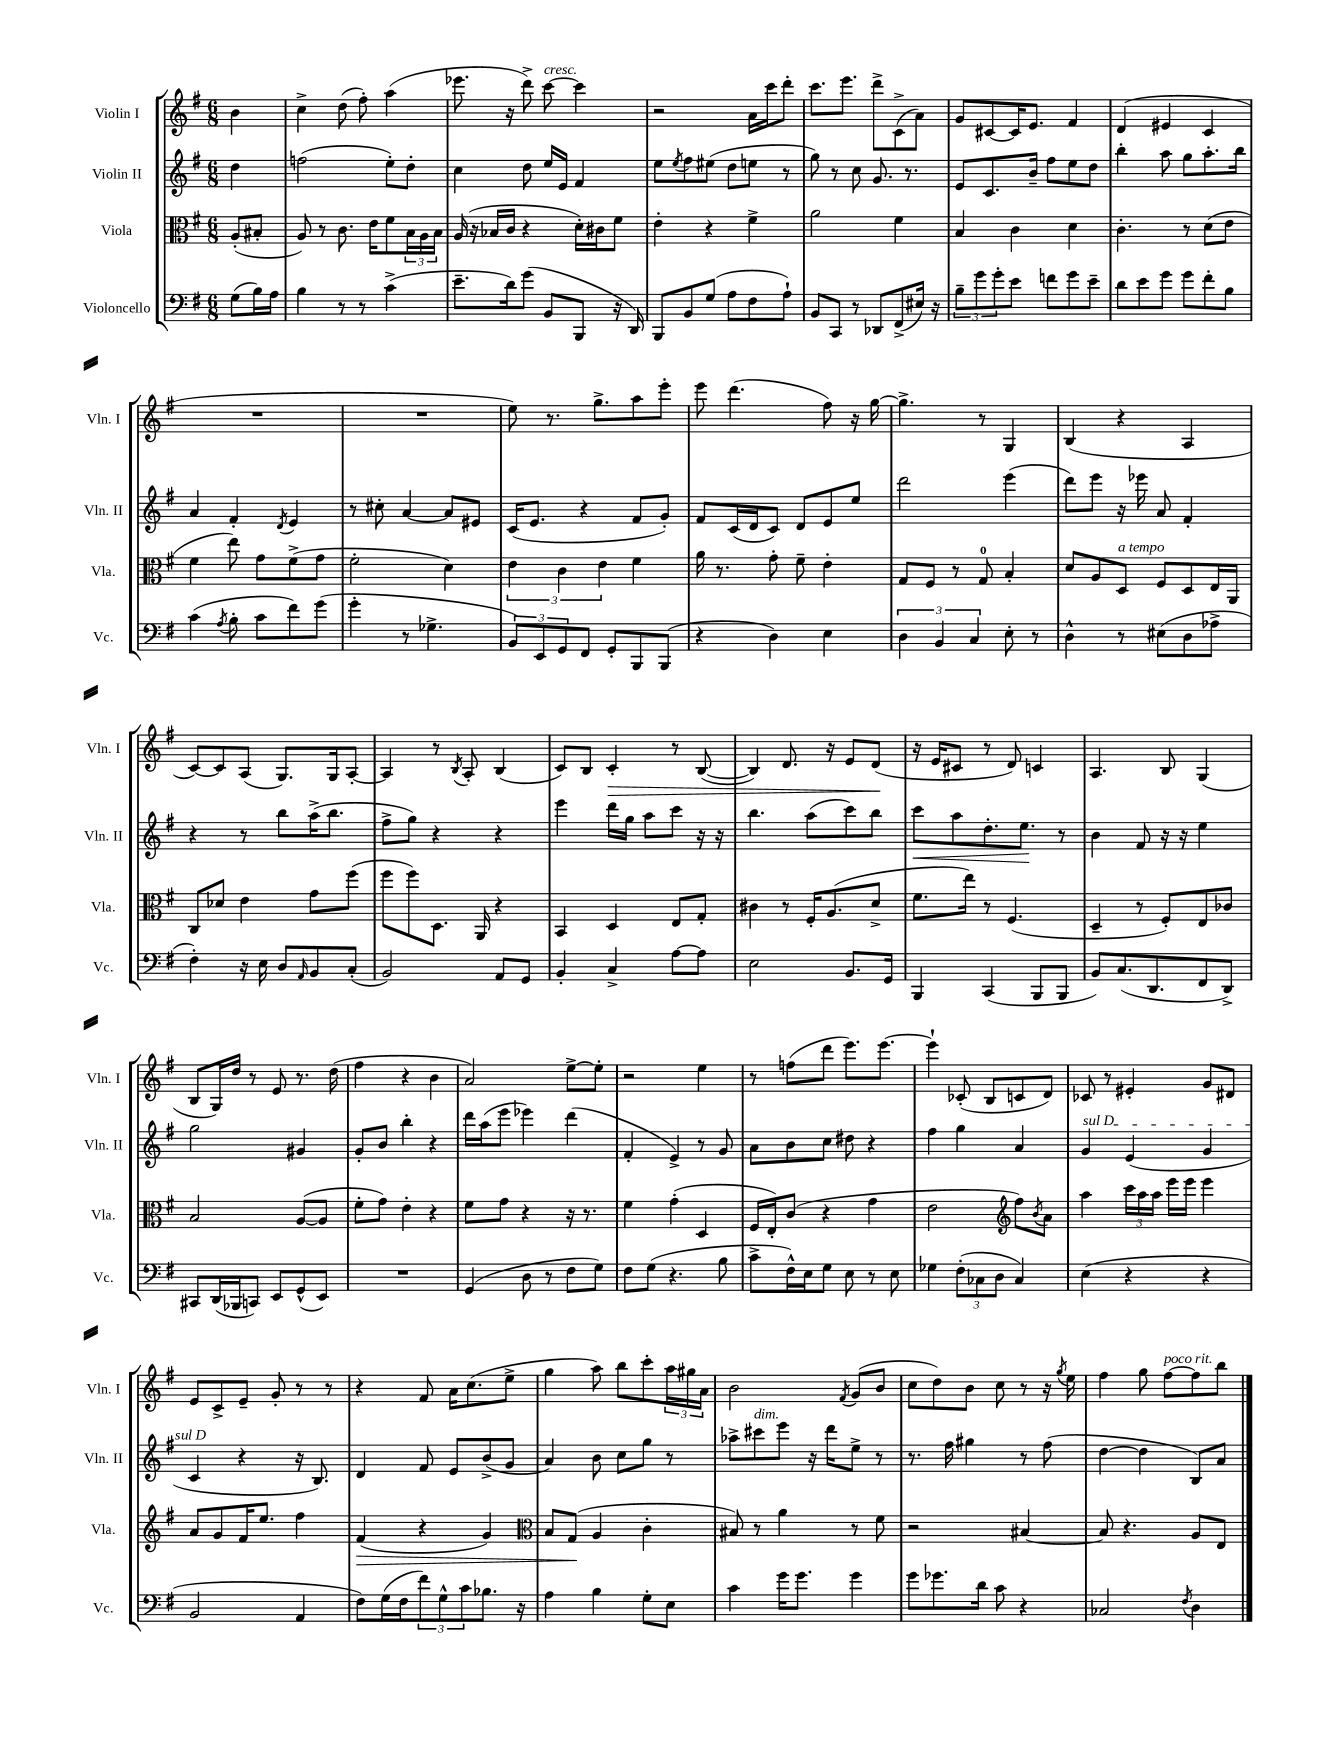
<<
\new StaffGroup <<
\new Staff = "s0" \with { instrumentName = "Violin I" shortInstrumentName = "Vln. I" } {
    \clef treble \key g \major \numericTimeSignature \time 6/8 \partial 4
    b'4 |
    c''4-> d''8( fis''8-.) a''4( |
    ees'''8. r16 d'''8->) c'''8~^\markup { \italic "cresc." } c'''4 |
    r2 a'16 c'''16 d'''8-. |
    c'''8. e'''8. d'''8-> c'8->( a'8) |
    g'8 cis'8~ cis'16 e'8. fis'4 |
    d'4( eis'4 c'4 |
    R2. |
    R2. |
    e''8) r8. g''8.-> a''8 e'''8-. |
    e'''8 d'''4.( fis''8) r16 g''16~ |
    g''4.-> r8 g4 |
    b4( r4 a4 |
    c'8~) c'8 a8( g8.) g16 a8~-. |
    a4 r8 \acciaccatura { b8 } a8-. b4( |
    c'8) b8 c'4-.\> r8 b8~( |
    b4) d'8. r16 e'8 d'8\!( |
    r16 e'16 cis'8 r8 d'8) c'4 |
    a4. b8 g4( |
    b8 g16) d''16 r8 e'8 r8. d''16( |
    fis''4 r4 b'4 |
    a'2) e''8~-> e''8-. |
    r2 e''4 |
    r8 f''8( d'''8 e'''8.) e'''8.~ |
    e'''4-! ces'8-.( b8 c'8 d'8) |
    ces'8 r8 eis'4-. g'8 dis'8 |
    e'8 c'8-> e'8-- g'8-. r8 r8 |
    r4 fis'8 a'16 c''8.( e''8-> |
    g''4 a''8) b''8 c'''8-. \tuplet 3/2 { a''16 gis''16 a'16 } |
    b'2 \acciaccatura { fis'8 } g'8( b'8 |
    c''8 d''8) b'8 c''8 r8 r16 \acciaccatura { g''8 } e''16 |
    fis''4 g''8 fis''8~^\markup { \italic "poco rit." } fis''8 b''8 \bar "|." |
}
\new Staff = "s1" \with { instrumentName = "Violin II" shortInstrumentName = "Vln. II" } {
    \clef treble \key g \major \numericTimeSignature \time 6/8 \partial 4
    d''4 |
    f''2( e''8-.) d''8-. |
    c''4 d''8 e''16 e'16 fis'4 |
    e''8 \acciaccatura { e''8 } fis''8 eis''8( d''8 e''8 r8 |
    g''8) r8 c''8 g'8. r8. |
    e'8 c'8. b'16-- fis''8 e''8 d''8 |
    b''4-. a''8 g''8 a''8.-. b''16 |
    a'4 fis'4-. \acciaccatura { d'8 } e'4 |
    r8 cis''8-. a'4~ a'8 eis'8 |
    c'16( e'8. r4 fis'8 g'8-.) |
    fis'8 c'16( d'16 c'8) d'8 e'8 e''8 |
    d'''2 e'''4( |
    d'''8) e'''8 r16 ees'''16 a'8 fis'4-. |
    r4 r8 b''8 a''16->( b''8. |
    fis''8-> g''8) r4 r4 |
    e'''4 d'''16 g''16 a''8 c'''8 r16 r16 |
    b''4. a''8( c'''8) b''8 |
    c'''8\< a''8 d''8.-. e''8.\! r8 |
    b'4 fis'8 r16 r16 e''4 |
    g''2 gis'4 |
    g'8-. b'8 b''4-. r4 |
    d'''16 a''16( e'''8 ees'''4) d'''4( |
    fis'4-. e'4->) r8 g'8 |
    a'8 b'8 c''8 dis''8 r4 |
    fis''4 g''4 a'4 |
    \once \override TextSpanner.bound-details.left.text = \markup { \italic "sul D" } g'4\startTextSpan e'4( g'4 |
    c'4\stopTextSpan r4 r16 b8.) |
    d'4 fis'8 e'8 b'8->( g'8 |
    a'4) b'8 c''8 g''8 r8 |
    aes''8-> cis'''8^\markup { \italic "dim." } e'''8 r16 d'''16 e''8-> r8 |
    r8. fis''16 gis''4 r8 fis''8( |
    d''4~ d''4 b8) a'8 \bar "|." |
}
\new Staff = "s2" \with { instrumentName = "Viola" shortInstrumentName = "Vla." } {
    \clef alto \key g \major \numericTimeSignature \time 6/8 \partial 4
    a8-.( bis8-. |
    a8) r8 c'8. e'16 fis'8 \tuplet 3/2 { b16 a16 b16 } |
    a16( r16 bes16 c'16 r4 d'16-.) cis'16 fis'8 |
    e'4-. r4 fis'4-> |
    a'2 fis'4 |
    b4 c'4 d'4 |
    c'4.-. r8 d'8( e'8 |
    fis'4 e''8) g'8 fis'8->( g'8 |
    fis'2-. d'4) |
    \tuplet 3/2 { e'4 c'4 e'4 } fis'4 |
    a'16 r8. g'8-. fis'8-- e'4-. |
    g8 fis8 r8 g8-0 b4-. |
    d'8 a8 d8^\markup { \italic "a tempo" } fis8 d8 e16 a,16 |
    c8 des'8 e'4 g'8 fis''8( |
    fis''8 fis''8) d8. a,16 r4 |
    b,4 d4 e8 g8-. |
    cis'4 r8 fis16-. a8.( d'8-> |
    fis'8. e''16) r8 fis4.( |
    d4-- r8 fis8-.) e8 ces'8 |
    b2 a8~( a8 |
    fis'8-. g'8) e'4-. r4 |
    fis'8 g'8 r4 r16 r8. |
    fis'4 g'4-.( d4 |
    fis16 e16-.) c'8( r4 g'4 |
    e'2 \clef treble fis''8) \acciaccatura { b'8 } a'8 |
    a''4 \tuplet 3/2 { c'''16 a''16 a''16 } e'''16 e'''16 e'''4 |
    a'8 g'8 fis'16 e''8. fis''4 |
    fis'4\>( r4 g'4) |
    \clef alto b8 g8\!( a4 c'4-. |
    bis8) r8 a'4 r8 fis'8 |
    r2 bis4~ |
    bis8 r4. a8 e8 \bar "|." |
}
\new Staff = "s3" \with { instrumentName = "Violoncello" shortInstrumentName = "Vc." } {
    \clef bass \key g \major \numericTimeSignature \time 6/8 \partial 4
    g8( b16) a16 |
    b4 r8 r8 c'4->( |
    e'8.-- d'16) g'8( b,8 b,,8 r16 d,16) |
    b,,8 b,8 g8( a8 fis8 a8-!) |
    b,8 c,8 r8 des,8 fis,8->( eis16) r16 |
    \tuplet 3/2 { b8-- g'8 g'8-. } e'8 f'8 g'8 e'8-- |
    d'8 e'8 g'8 g'8 fis'8-. b8 |
    c'4( \acciaccatura { a8 } b8-. c'8 fis'8) g'8( |
    g'4-. r8 ges4.-> |
    \tuplet 3/2 { b,8) e,8 g,8 } fis,8 g,8-. b,,8 b,,8( |
    r4 d4) e4 |
    \tuplet 3/2 { d4 b,4 c4 } e8-. r8 |
    d4-^ r8 eis8( d8 aes8-> |
    fis4-.) r16 e16 d8 \grace { a,16 } b,8 c8-.( |
    b,2) a,8 g,8 |
    b,4-. c4-> a8~ a8 |
    e2 b,8. g,16 |
    b,,4 c,4( b,,8 b,,8 |
    b,8) c8.( d,8. fis,8 d,8->) |
    cis,8 d,16( bes,,16 c,8) e,8 g,8-^( e,8) |
    R2. |
    g,4( d8 r8 fis8 g8) |
    fis8 g8( r4. b8 |
    c'8-> fis16-^) e16 g8 e8 r8 e8 |
    ges4 \tuplet 3/2 { fis8-.( ces8 d8 } ces4) |
    e4( r4 r4 |
    b,2 a,4 |
    fis8) g16( fis16 \tuplet 3/2 { fis'8) g8-^ c'8 } bes8. r16 |
    a4 b4 g8-. e8 |
    c'4 g'16 g'8. g'4 |
    g'8 ges'8. d'16 c'8 r4 |
    ces2 \acciaccatura { fis8 } d4 \bar "|." |
}
>>
>>
\layout { \context { \Score \remove "Bar_number_engraver" } }
